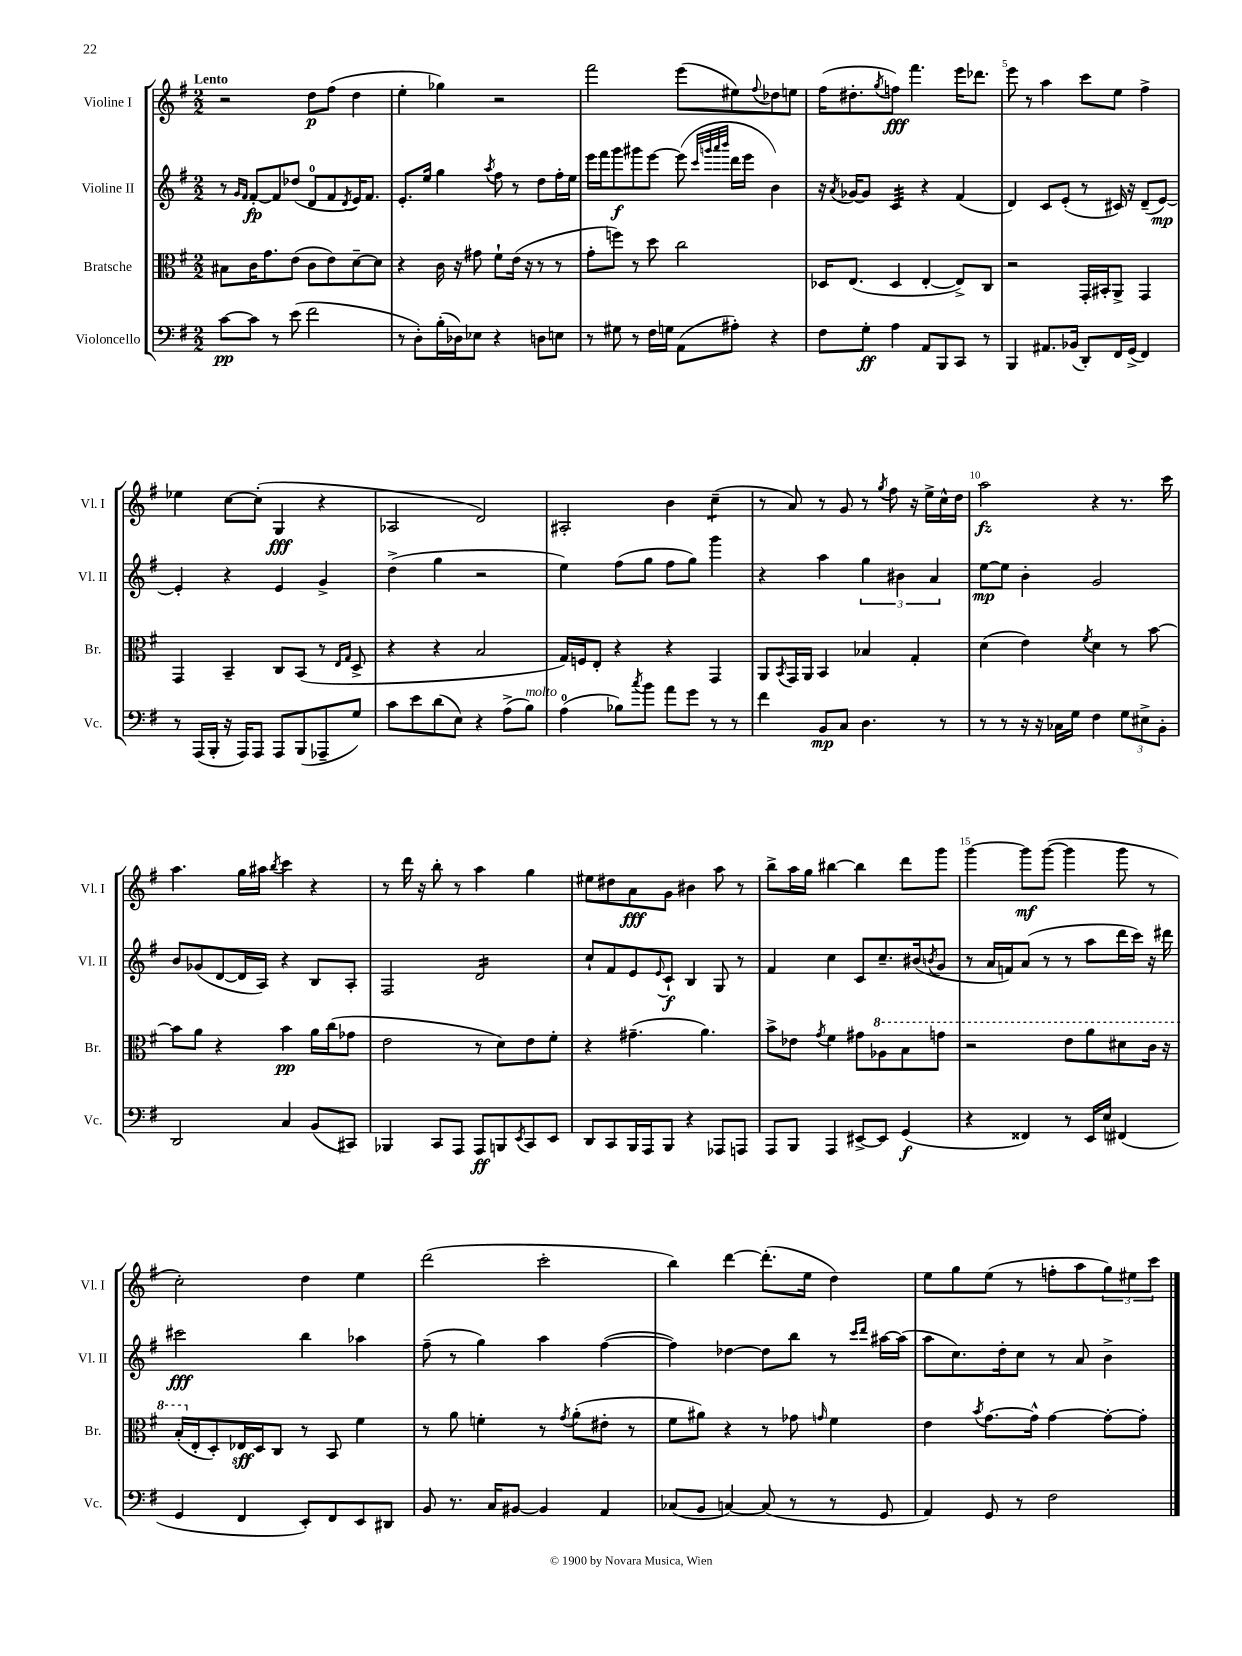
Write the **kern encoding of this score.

**kern	**kern	**kern	**kern
*staff4	*staff3	*staff2	*staff1
*clefF4	*clefC3	*clefG2	*clefG2
*k[f#]	*k[f#]	*k[f#]	*k[f#]
*M2/2	*M2/2	*M2/2	*M2/2
[8c	8B#	8r	2r
.	.	16qqg	.
.	.	16qqf#	.
8c]	16c	[8f#'	.
.	8.g	.	.
8r	.	8f#]	.
(8e	(8e	(8dd-	.
2f#	8c	8d	8dd
.	8e)	8f#	(8ff#
.	.	8qd	.
.	[8d~	16e)	4dd
.	.	8.f#	.
.	8d]	.	.
=	=	=	=
8r	4r	8.e'	4ee'
8D')	.	.	.
.	.	16ee	.
(16B'	16c	4gg	4gg-)
16D-)	16r	.	.
8E-	8g#	.	.
.	.	8qaa	.
4r	8f#`	8ff#	2r
.	(16e	8r	.
.	16r	.	.
8D	8r	8dd	.
8E	8r	16ff#'	.
.	.	16ee	.
=	=	=	=
8r	8g'	16eee	2fff#
.	.	16fff#	.
8G#	8ff)	8ggg	.
8r	8r	8ggg#	.
16F#	8dd	[8eee	.
16G	.	.	.
(8AA	2cc	(8eee]	(8eee
.	.	32qqccc	.
.	.	32qqggg	.
.	.	32qqaaa	.
.	.	32qqbbb	.
8A#')	.	16ddd	8ee#)
.	.	16eee	.
.	.	.	8qqff#
4r	.	4b)	8dd-
.	.	.	8ee
=	=	=	=
8F#	16D-	16r	(16ff#
.	.	8qa	.
.	(8.E	[16g-	8.dd#'
8G'	.	8g-]	.
.	.	.	8qgg
4A	4D-	4c	8ff)
.	.	.	4.fff#
8AA	[4E'	4r	.
8BBB	.	.	.
8CC	8E^])	(4f#	16eee
.	.	.	8.ddd-
8r	8C	.	.
=	=	=	=
4BBB	2r	4d)	8eee
.	.	.	8r
8.AA#	.	8c	4aa
.	.	(8e'	.
(16BB-	.	.	.
8DD')	16GG'	8r	8ccc
.	16BB#'	.	.
16FF#	8AA^	16c#)	8ee
(16GG^	.	16r	.
4FF#)	4GG	(8d~	4ff#^
.	.	[8e)	.
=	=	=	=
8r	4GG	4e']	4ee-
(16AAA	.	.	.
16BBB'	.	.	.
16r	4BB~	4r	[8cc
16AAA)	.	.	.
8AAA	.	.	(8cc']
8AAA	8C	4e	4G
(8BBB	(8BB	.	.
8AAA-~	8r	4g^	4r
.	16qqE	.	.
.	16qqG	.	.
8G)	8D^	.	.
=	=	=	=
8c	4r	(4dd^	2A-
8e	.	.	.
(8d	4r	4gg	.
8E)	.	.	.
4r	2B	2r	2d)
(8A^	.	.	.
8B)	.	.	.
=	=	=	=
(4A	16G)	4ee)	2A#'
.	16F	.	.
.	8E'	.	.
8B-)	4r	(8ff#	.
8qcc	.	.	.
8b	.	8gg	.
8a	4r	8ff#	4b
8g	.	8gg)	.
8r	4GG	4ggg	(4cc~
8r	.	.	.
=	=	=	=
4f#	8AA	4r	8r
.	8qBB	.	.
.	16GG	.	8a)
.	16AA	.	.
8BB	4BB	4aa	8r
8C	.	.	8g
4.D	4B-	6gg	8r
.	.	.	8qgg
.	.	.	8ff#
.	.	6b#	.
.	4G'	.	16r
.	.	.	16ee^
.	.	6a	.
8r	.	.	16cc^^
.	.	.	16dd
=	=	=	=
8r	(4d	[8ee	2aa
8r	.	8ee]	.
16r	4e)	4b'	.
16r	.	.	.
16C-	.	.	.
16G	.	.	.
.	8qf#	.	.
4F#	4d	2g	4r
12G	8r	.	8.r
12E#^	.	.	.
.	[8b	.	.
12BB'	.	.	.
.	.	.	16ccc
=	=	=	=
2DD	8b]	8b	4.aa
.	8a	(8g-	.
.	4r	[8d	.
.	.	16d]	16gg
.	.	16A)	16aa#
.	.	.	8qbb
4C	4b	4r	4ccc
(8BB	16a	8B	4r
.	(16cc	.	.
8CC#)	8g-	8A'	.
=	=	=	=
4BBB-	2e	2F#	8r
.	.	.	16ddd
.	.	.	16r
8CC	.	.	8bb'
8AAA	.	.	8r
8AAA	8r	2d	4aa
8BBB	8d)	.	.
8qEE	.	.	.
8CC	8e	.	4gg
8EE	8f#'	.	.
=	=	=	=
8DD	4r	8cc`	8ee#
8CC	.	8f#	8dd#
16BBB	(4.g#~	8e	8a
16AAA	.	.	.
.	.	8qqe	.
8BBB	.	8c`	8g
4r	.	4B	4b#
.	4.a)	.	.
8AAA-	.	8G	8aa
8AAA	.	8r	8r
=	=	=	=
8AAA	8b^	4f#	8bb^
8BBB	8e-	.	16aa
.	.	.	16gg
.	8qg	.	.
4AAA	4f#	4cc	[4bb#
[8EE#^	8g#	8c	4bb#]
8EE#]	8a-	8.cc~	.
(4GG	8b	.	8ddd
.	.	(16b#	.
.	.	8qb	.
.	8gg	8g	8ggg
=	=	=	=
4r	2r	8r	[4ggg
.	.	16a	.
.	.	16f)	.
4FF##)	.	(8a	8ggg]
.	.	8r	([8ggg
8r	8ee	8r	4ggg]
16EE	8aa	8aa	.
16E	.	.	.
(4FF#	8dd#	16ddd	8ggg
.	.	16ccc)	.
.	16cc	16r	8r
.	16r	16ddd#	.
=	=	=	=
4GG	(16b'	2ccc#	2cc')
.	16E'	.	.
.	8D')	.	.
4FF#	16E-	.	.
.	16D	.	.
.	8C	.	.
8EE')	8r	4bb	4dd
8FF#	8BB	.	.
8EE	4f#	4aa-	4ee
8DD#	.	.	.
=	=	=	=
8BB	8r	(8ff#~	(2ddd
8.r	8a	8r	.
.	4f'	4gg)	.
16C	.	.	.
[8BB#	.	.	.
4BB#]	8r	4aa	2ccc'
.	8qg	.	.
.	(8a'	.	.
4AA	8e#'	([4ff#	.
.	8r	.	.
=	=	=	=
(8C-	8f#	4ff#])	4bb)
8BB	8a#)	.	.
[4C)	4r	[4dd-	[4ddd
(8C]	8r	8dd-]	(8.ddd']
8r	8g-	8bb	.
.	.	.	16ee
.	16qqg	.	.
8r	4f#	8r	4dd)
.	.	16qqccc	.
.	.	16qqddd	.
8GG	.	[16aa#	.
.	.	(16aa#]	.
=	=	=	=
4AA)	4e	8aa	8ee
.	.	8.cc)	8gg
.	8qb	.	.
8GG	[8.g	.	(8ee
.	.	16dd'	.
8r	.	8cc	8r
.	16g^^]	.	.
2F#	[4g	8r	8ff'
.	.	8a	8aa
.	8g'_	4b^	12gg)
.	.	.	12ee#
.	8g']	.	.
.	.	.	12ccc
==	==	==	==
*-	*-	*-	*-
